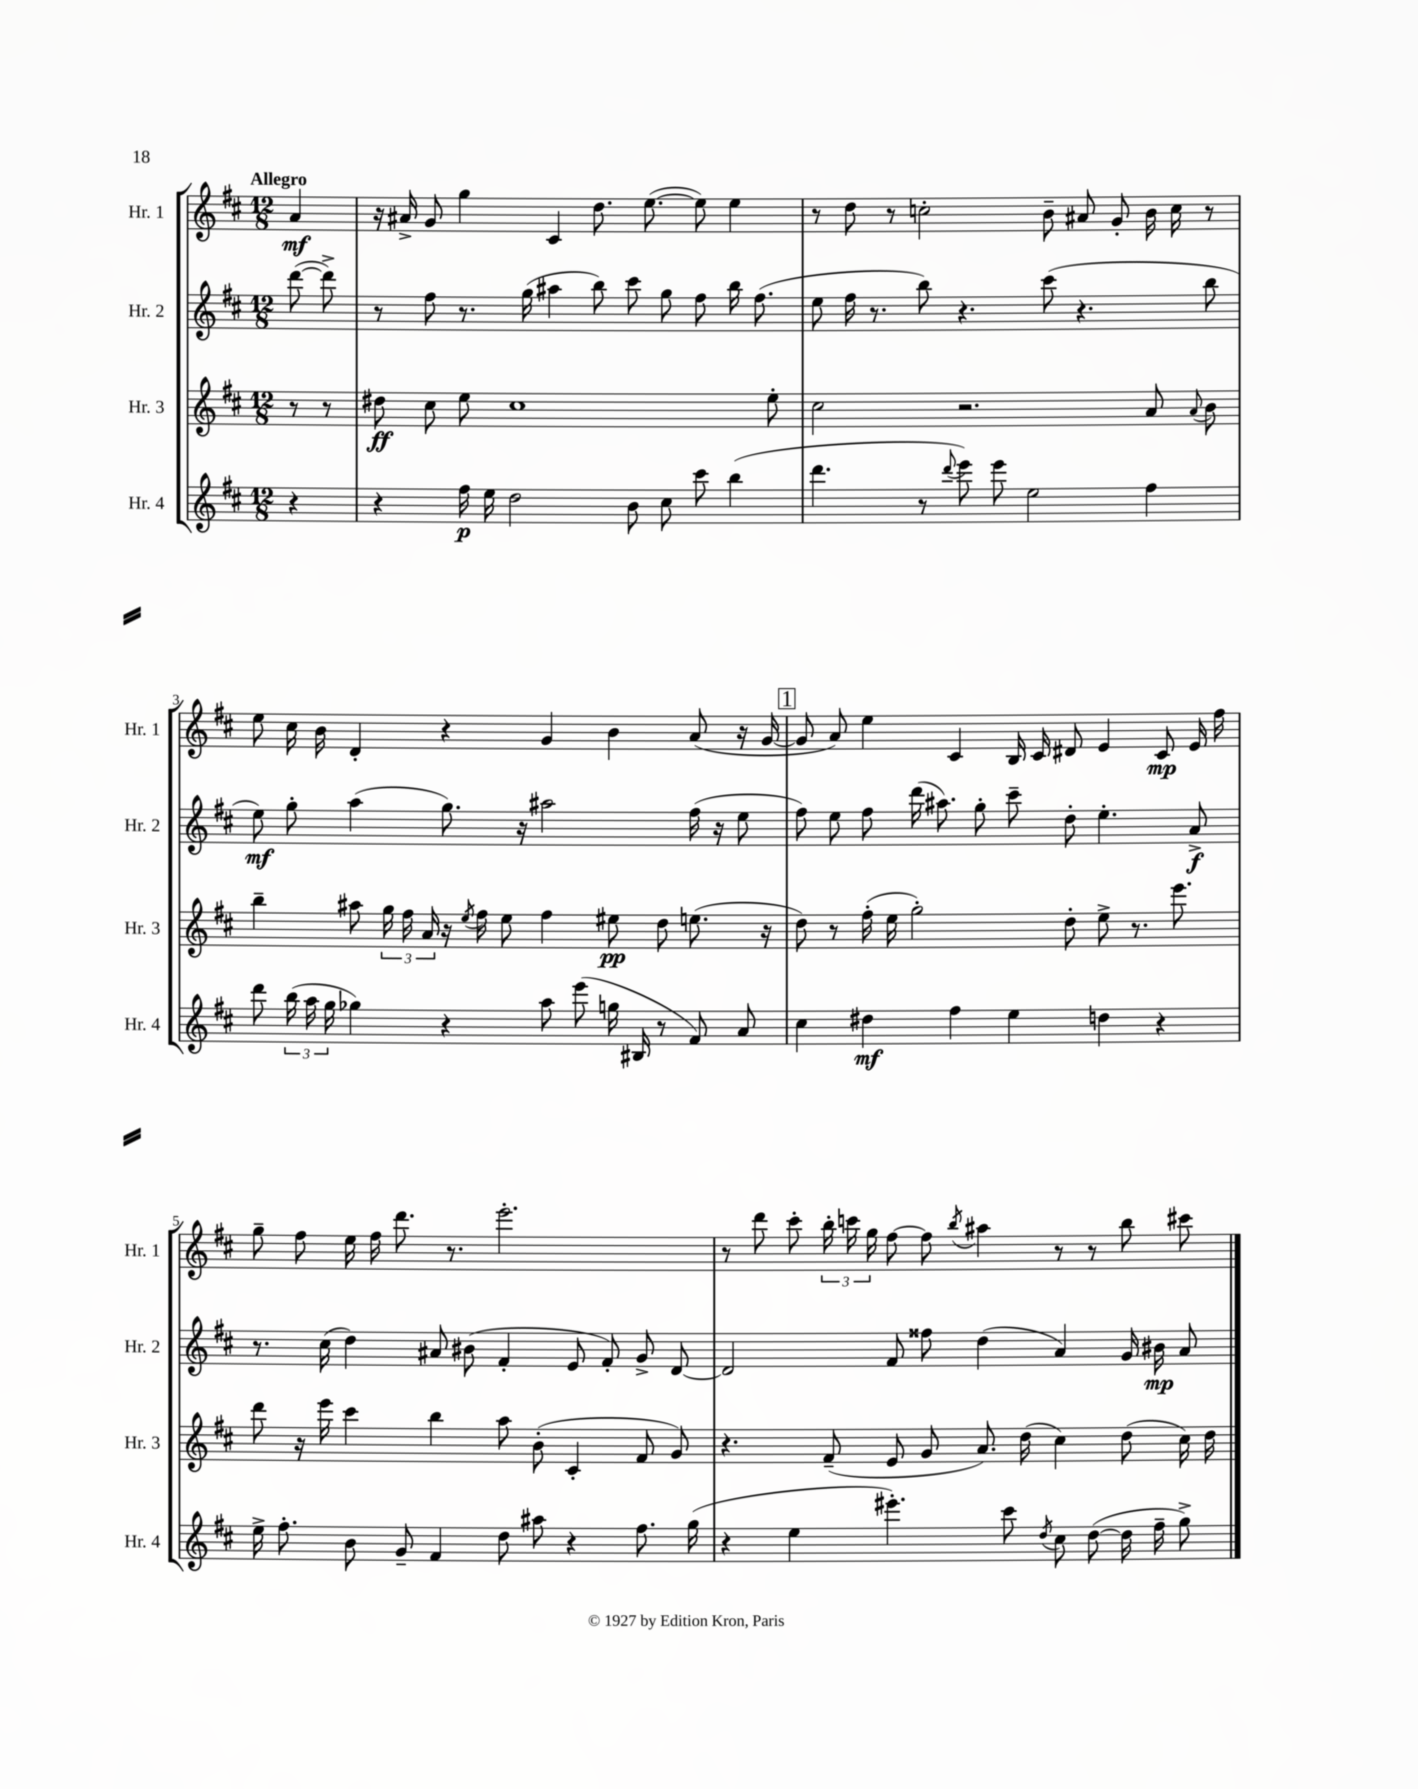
<<
\new StaffGroup <<
\new Staff = "s0" \with { instrumentName = "Hr. 1" shortInstrumentName = "Hr. 1" } {
    \clef treble \key d \major \numericTimeSignature \time 12/8 \partial 4 \tempo "Allegro"
    \autoBeamOff a'4\mf |
    r16 ais'16-> g'8 g''4 cis'4 d''8. e''8.~( e''8) e''4 |
    r8 d''8 r8 c''2-. b'8-- ais'8 g'8-. b'16 c''16 r8 |
    e''8 cis''16 b'16 d'4-. r4 g'4 b'4 a'8( r16 g'16~ |
    \mark \markup { \box "1" } g'8 a'8) e''4 cis'4 b16 cis'16 dis'8 e'4 cis'8\mp e'16 fis''16 |
    g''8-- fis''8 e''16 fis''16 d'''8. r8. e'''2.-. |
    r8 d'''8 cis'''8-. \tuplet 3/2 { b''16-. c'''16 g''16 } fis''8~ fis''8 \acciaccatura { b''8 } ais''4 r8 r8 b''8 cis'''8 \bar "|." |
}
\new Staff = "s1" \with { instrumentName = "Hr. 2" shortInstrumentName = "Hr. 2" } {
    \clef treble \key d \major \numericTimeSignature \time 12/8 \partial 4
    \autoBeamOff d'''8~( d'''8->) |
    r8 fis''8 r8. g''16( ais''4 b''8) cis'''8 g''8 fis''8 b''16 fis''8.( |
    e''8 fis''16 r8. b''8) r4. cis'''8( r4. b''8 |
    e''8\mf) g''8-. a''4( g''8.) r16 ais''2 fis''16( r16 e''8 |
    \mark \markup { \box "1" } fis''8) e''8 fis''8 d'''16( ais''8.) g''8-. cis'''8-- d''8-. e''4.-. a'8->\f |
    r8. cis''16( d''4) ais'8 bis'8( fis'4-. e'8 fis'8-.) g'8-> d'8~ |
    d'2 fis'8 fisis''8 d''4( a'4) g'16 bis'16\mp a'8 \bar "|." |
}
\new Staff = "s2" \with { instrumentName = "Hr. 3" shortInstrumentName = "Hr. 3" } {
    \clef treble \key d \major \numericTimeSignature \time 12/8 \partial 4
    \autoBeamOff r8 r8 |
    dis''8\ff cis''8 e''8 cis''1 e''8-. |
    cis''2 r2. a'8 \appoggiatura { a'8 } b'8 |
    b''4-- ais''8 \tuplet 3/2 { g''16 fis''16 a'16 } r16 \acciaccatura { e''8 } fis''16 e''8 fis''4 eis''8\pp d''8 e''8.( r16 |
    \mark \markup { \box "1" } d''8) r8 fis''16-.( e''16 g''2-.) d''8-. e''8-> r8. e'''8. |
    d'''8 r16 e'''16 cis'''4 b''4 a''8 b'8-.( cis'4-. fis'8 g'8) |
    r4. fis'8--( e'8 g'8 a'8.) d''16( cis''4) d''8( cis''16) d''16 \bar "|." |
}
\new Staff = "s3" \with { instrumentName = "Hr. 4" shortInstrumentName = "Hr. 4" } {
    \clef treble \key d \major \numericTimeSignature \time 12/8 \partial 4
    \autoBeamOff r4 |
    r4 fis''16\p e''16 d''2 b'8 cis''8 cis'''8 b''4( |
    d'''4. r8 \appoggiatura { d'''8 } e'''8) e'''8 e''2 fis''4 |
    d'''8 \tuplet 3/2 { b''16( a''16 g''16 } ges''4) r4 a''8 e'''8( g''16 bis16 r8 fis'8) a'8 |
    \mark \markup { \box "1" } cis''4 dis''4\mf fis''4 e''4 d''4 r4 |
    e''16-> fis''8.-. b'8 g'8-- fis'4 d''8 ais''8 r4 fis''8. g''16( |
    r4 e''4 eis'''4.-.) cis'''8 \acciaccatura { d''8 } cis''8 d''8~( d''16 fis''16-- g''8->) \bar "|." |
}
>>
>>
